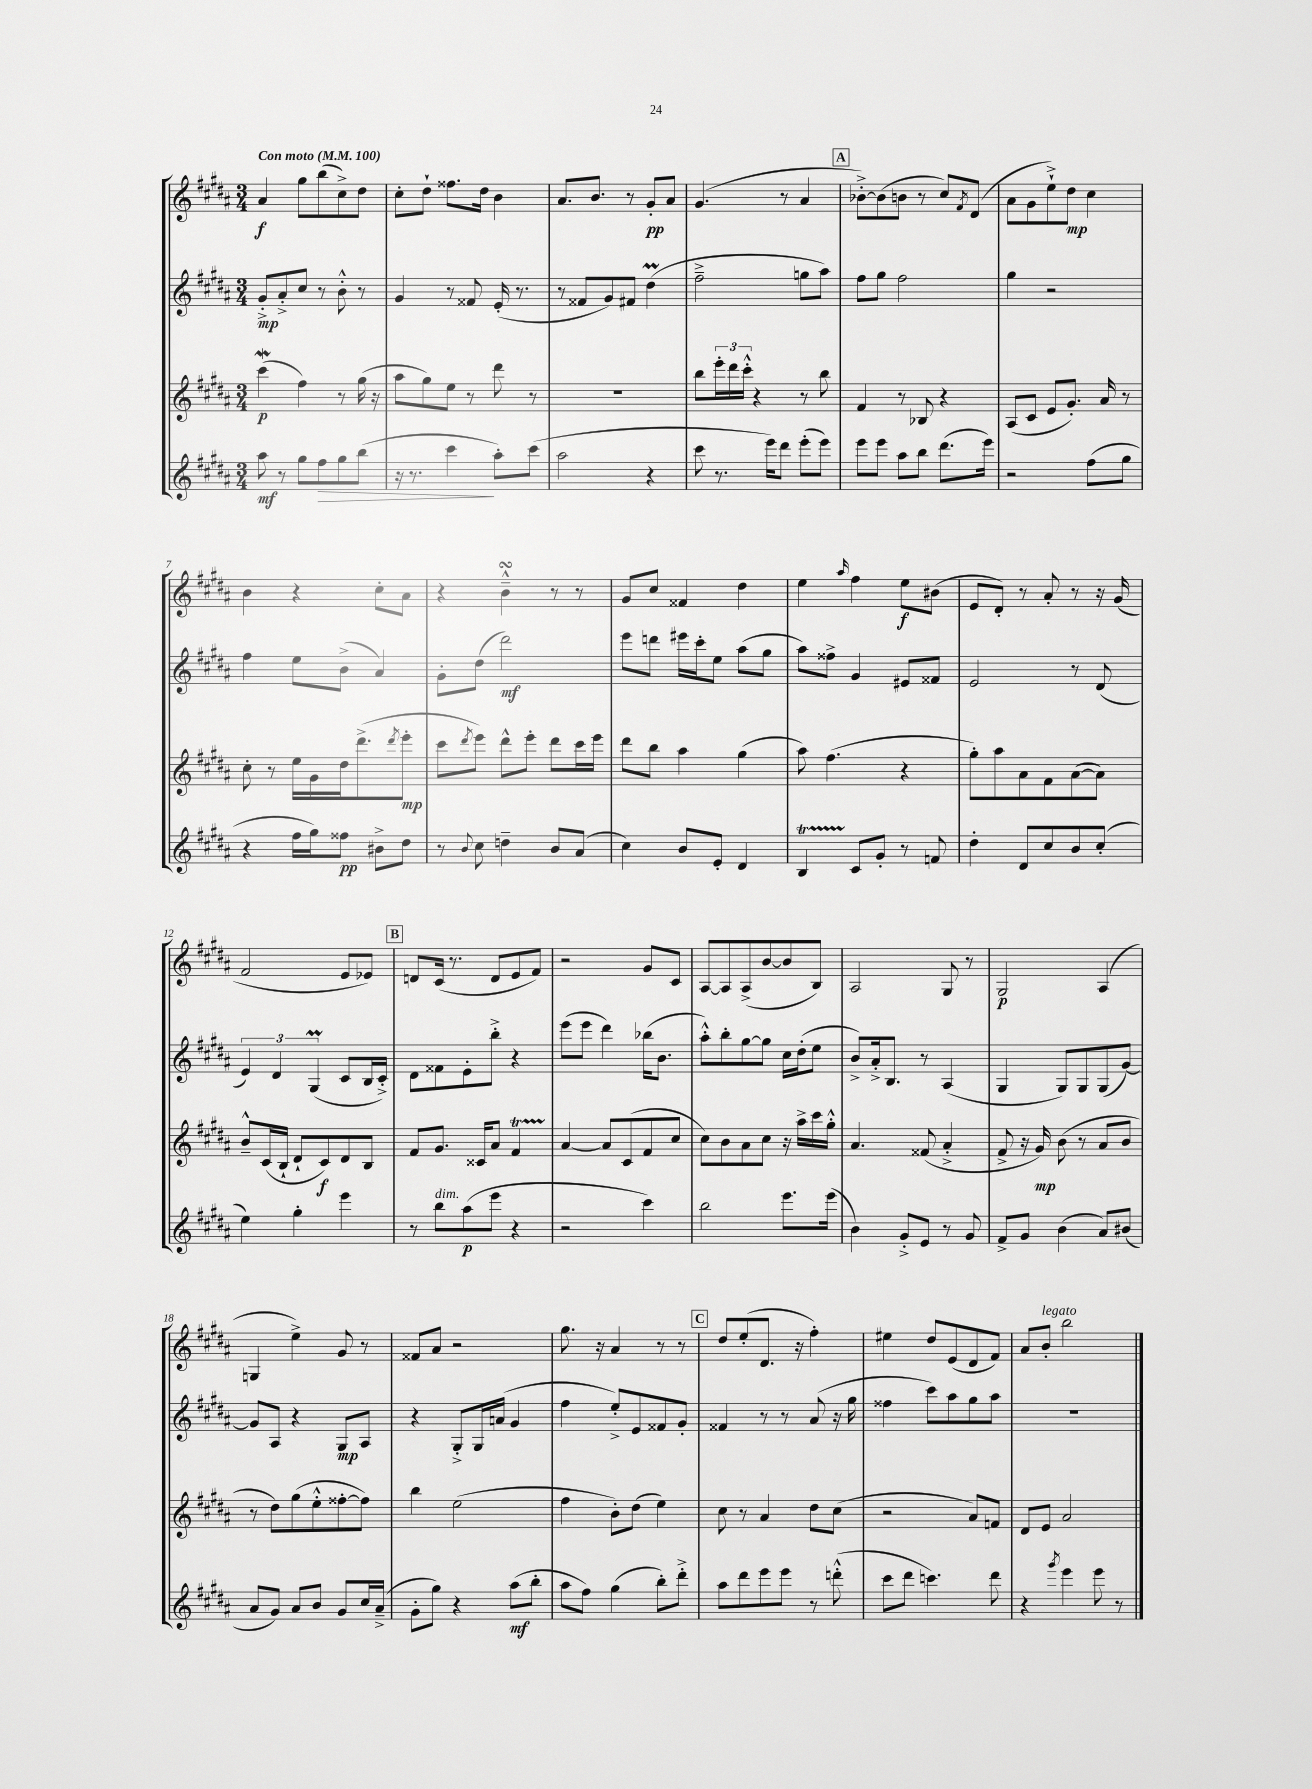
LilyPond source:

<<
\new StaffGroup <<
\new Staff = "s0" {
    \clef treble \key b \major \numericTimeSignature \time 3/4 \tempo "Con moto" 4 = 100
    ais'4\f gis''8 b''8( cis''8->) dis''8 |
    cis''8-. dis''8-! fisis''8. dis''16 b'4 |
    ais'8. b'8. r8 gis'8-.\pp ais'8 |
    gis'4.( r8 ais'4 |
    \mark \markup { \box "A" } bes'8~-.->) bes'8( b'8 r8 cis''8) \acciaccatura { fis'8 } dis'8( |
    ais'8 gis'8 e''8-!->) dis''8\mp cis''4 |
    b'4 r4 cis''8-. ais'8 |
    r4 b'4---^\turn r8 r8 |
    gis'8 cis''8 fisis'4 dis''4 |
    e''4 \grace { ais''16 } fis''4 e''8\f bis'8( |
    e'8 dis'8-.) r8 ais'8-. r8 r16 gis'16( |
    fis'2 e'8 ees'8) |
    \mark \markup { \box "B" } d'8 cis'16( r8. d'8 e'8 fis'8) |
    r2 gis'8 cis'8 |
    ais8~ ais8 ais8->( b'8~ b'8 b8) |
    ais2 gis8 r8 |
    gis2\p ais4( |
    g4 e''4->) gis'8 r8 |
    fisis'8 ais'8 r2 |
    gis''8. r16 ais'4 r8 r8 |
    \mark \markup { \box "C" } dis''8 e''8-.( dis'8. r16 fis''4-.) |
    eis''4 dis''8 e'8( dis'8 fis'8) |
    ais'8 b'8-.^\markup { \italic "legato" } b''2 \bar "|." |
}
\new Staff = "s1" {
    \clef treble \key b \major \numericTimeSignature \time 3/4
    gis'8-.->\mp ais'8-.-> cis''8 r8 b'8-.-^ r8 |
    gis'4 r8 fisis'8 e'16-.( r8. |
    r8 fisis'8 gis'8) fis'8 dis''4\prall( |
    fis''2---> g''8 ais''8) |
    \mark \markup { \box "A" } fis''8 gis''8 fis''2 |
    gis''4 r2 |
    fis''4 e''8 b'8->( ais'4) |
    gis'8-. dis''8( dis'''2\mf) |
    e'''8 d'''8 eis'''16 cis'''16-. e''8 ais''8( gis''8 |
    ais''8) fisis''8-> gis'4 eis'8 fisis'8 |
    e'2 r8 dis'8( |
    \tuplet 3/2 { e'4) dis'4 gis4\prall( } cis'8 b16 cis'16-.->) |
    \mark \markup { \box "B" } dis'8 fisis'8 e'8-. b''8-.-> r4 |
    e'''8( e'''8 dis'''4) bes''16( b'8. |
    ais''8-.-^) b''8-. gis''8~ gis''8 cis''16 dis''16-.( e''8 |
    b'8->) ais'16-.-> b8. r8 ais4( |
    gis4 gis8) gis8 gis8( gis'8~) |
    gis'8 ais8 r4 gis8\mp ais8 |
    r4 gis8-.-> gis16 a'16( gis'4 |
    fis''4 e''8-.->) e'8 fisis'8 gis'8-. |
    \mark \markup { \box "C" } fisis'4 r8 r8 ais'8( r16 gis''16 |
    fisis''4 cis'''8) ais''8 gis''8 ais''8 |
    R2. \bar "|." |
}
\new Staff = "s2" {
    \clef treble \key b \major \numericTimeSignature \time 3/4
    cis'''4\mordent\p( fis''4) r8 gis''16( r16 |
    ais''8 gis''8) e''8 r8 dis'''8 r8 |
    R2. |
    b''8 \tuplet 3/2 { e'''16-. dis'''16 cis'''16-.-^ } r4 r8 b''8 |
    \mark \markup { \box "A" } fis'4 r8 bes8 r4 |
    ais8( cis'8 e'8 gis'8.-.) ais'16 r8 |
    cis''8-. r8 e''16 gis'16 dis''16 dis'''8.->( \acciaccatura { dis'''8 } e'''8-.\mp |
    cis'''8 \acciaccatura { dis'''8 } e'''8) dis'''8-^ e'''8-. dis'''8 cis'''16 e'''16 |
    dis'''8 b''8 ais''4 gis''4( |
    ais''8) fis''4.( r4 |
    gis''8-.) ais''8 ais'8 fis'8 ais'8~( ais'8) |
    b'8---^ cis'16( b16-! dis'8-! cis'8\f) dis'8 b8 |
    \mark \markup { \box "B" } fis'8 gis'8. cisis'16 ais'8 fis'4\startTrillSpan |
    ais'4~\stopTrillSpan ais'8 cis'8( fis'8 cis''8 |
    cis''8) b'8 ais'8 cis''8 r16 ais''16-> cis'''16 gis''16-.-^ |
    ais'4. fisis'8( ais'4-.-> |
    fis'8-> r16 gis'16\mp) b'8( r8 ais'8 b'8 |
    r8 dis''8) gis''8( e''8-.-^ fisis''8~-. fisis''8) |
    b''4 e''2( |
    fis''4 b'8-.) dis''8( e''4) |
    \mark \markup { \box "C" } cis''8 r8 ais'4 dis''8 cis''8( |
    r2 ais'8) f'8 |
    dis'8 e'8 ais'2 \bar "|." |
}
\new Staff = "s3" {
    \clef treble \key b \major \numericTimeSignature \time 3/4
    ais''8\mf r8 gis''8 fis''8\> gis''8 b''8( |
    r16 r8. cis'''4\! ais''8-.) cis'''8( |
    ais''2 r4 |
    cis'''8 r8. e'''16) dis'''8 e'''8-.( e'''8) |
    \mark \markup { \box "A" } e'''8 e'''8 ais''8 b''8 dis'''8.( e'''16) |
    r2 fis''8( gis''8 |
    r4 fis''16 gis''16) fisis''8\pp bis'8-> dis''8 |
    r8 \appoggiatura { b'8 } cis''8 d''4-- b'8 ais'8( |
    cis''4) b'8 e'8-. dis'4 |
    b4\startTrillSpan cis'8\stopTrillSpan gis'8-. r8 f'8 |
    dis''4-. dis'8 cis''8 b'8 cis''8-.( |
    e''4) gis''4-. e'''4 |
    \mark \markup { \box "B" } r8 b''8^\markup { \italic "dim." } ais''8\p( e'''8 r4 |
    r2 cis'''4) |
    b''2 e'''8. e'''16( |
    b'4) gis'8-.-> e'8 r8 gis'8 |
    fis'8-> gis'8 b'4( ais'8) bis'8( |
    ais'8 gis'8) ais'8 b'8 gis'8 cis''16 ais'16--->( |
    gis'8-. gis''8) r4 ais''8\mf( b''8-. |
    ais''8 fis''8) gis''4( b''8-.) dis'''8-.-> |
    \mark \markup { \box "C" } ais''8 dis'''8 e'''8 e'''8 r8 d'''8-.-^( |
    cis'''8 dis'''8 c'''4.) dis'''8 |
    r4 \acciaccatura { gis'''8 } e'''4 e'''8 r8 \bar "|." |
}
>>
>>
